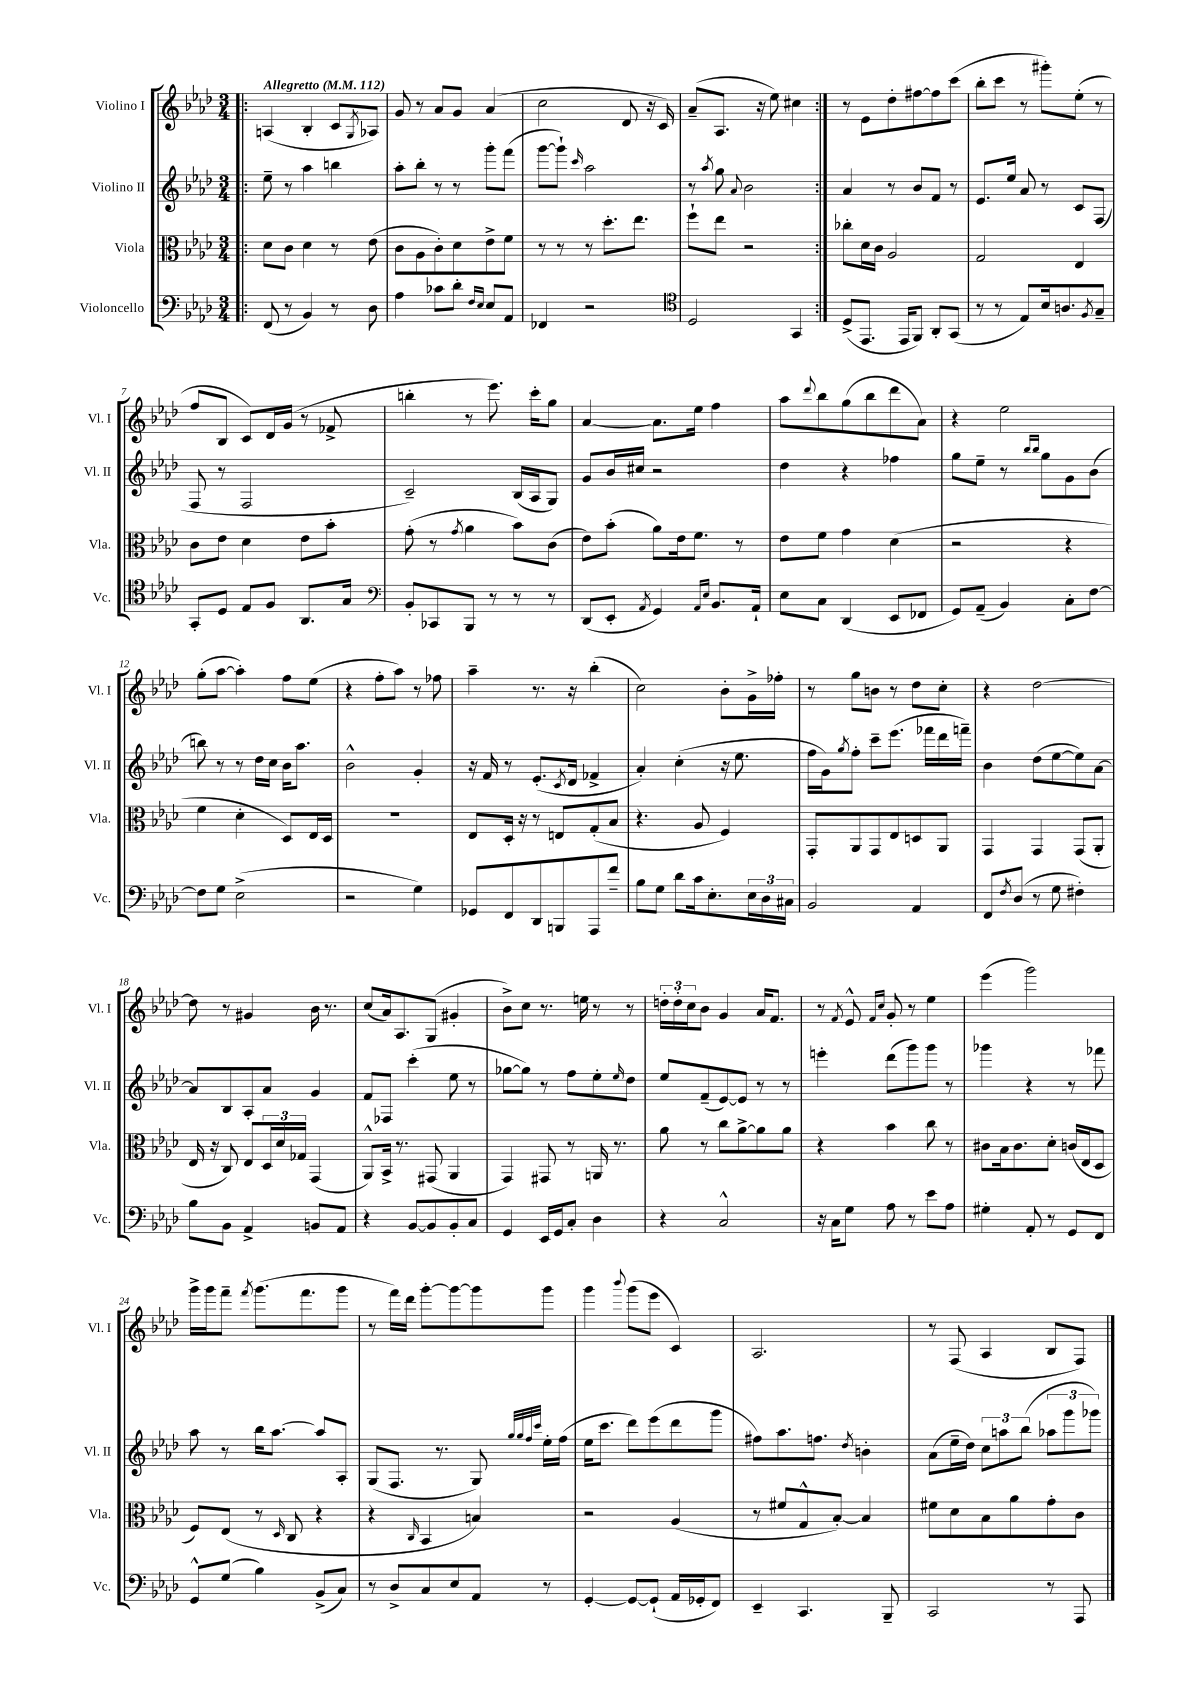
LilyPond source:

<<
\new StaffGroup <<
\new Staff = "s0" \with { instrumentName = "Violino I" shortInstrumentName = "Vl. I" } {
    \clef treble \key aes \major \numericTimeSignature \time 3/4 \tempo "Allegretto" 4 = 112
    \repeat volta 2 { \bar ".|:" a4( bes4-. c'8 \acciaccatura { g8 } aes8) |
    g'8 r8 aes'8 g'8 aes'4( |
    c''2 des'8 r16 c'16) |
    aes'8--( aes8. r16 ees''8) cis''4 | }
    r8 ees'8 des''8-. fis''8~ fis''8 c'''8( |
    bes''8-. c'''8 r8 gis'''8-.) ees''8-.( r8 |
    f''8 bes8 c'8) des'16 g'16( r8 fes'8-> |
    b''4-. r8 ees'''8.) c'''16-. g''8 |
    aes'4~ aes'8. ees''16 f''4 |
    aes''8 \appoggiatura { des'''8 } bes''8 g''8( bes''8 des'''8 aes'8) |
    r4 ees''2 |
    g''8-.( aes''8~ aes''4-.) f''8 ees''8( |
    r4 f''8-. aes''8) r8 fes''8 |
    aes''4-- r8. r16 bes''4-.( |
    c''2) bes'8-. g'16-> fes''16-. |
    r8 g''8 b'8 r8 des''8 c''8-. |
    r4 des''2~ |
    des''8 r8 gis'4 bes'16 r8. |
    c''8( aes'16) aes8. g8( gis'4-. |
    bes'8->) c''8 r8. e''16 r8 r8 |
    \tuplet 3/2 { d''16-. d''16-. c''16 } bes'8 g'4 aes'16 f'8. |
    r8 \acciaccatura { f'8 } ees'8-^ \grace { f'16 c''16 } g'8-. r8 ees''4 |
    ees'''4( g'''2) |
    g'''16-> g'''16 f'''8-- \acciaccatura { f'''8 } g'''8.( f'''8. g'''8 |
    r8 f'''16) des'''16 g'''8~-. g'''8~ g'''8 g'''8 |
    g'''4 \appoggiatura { bes'''8 } g'''8( ees'''8 c'4) |
    aes2. |
    r8 f8( aes4 bes8 f8) \bar "|." |
}
\new Staff = "s1" \with { instrumentName = "Violino II" shortInstrumentName = "Vl. II" } {
    \clef treble \key aes \major \numericTimeSignature \time 3/4
    \repeat volta 2 { \bar ".|:" ees''8-- r8 aes''4 b''4 |
    aes''8-. bes''8-. r8 r8 g'''8-. f'''8( |
    g'''8~ g'''8-!) \grace { c'''16 } aes''2 |
    r8 \acciaccatura { aes''8 } g''8 \appoggiatura { aes'8 } bes'2 | }
    aes'4 r8 bes'8 f'8 r8 |
    ees'8. ees''16 aes'8 r8 c'8 f8( |
    f8 r8 f2 |
    c'2--) bes16( aes16 g8) |
    g'8 bes'16 cis''16 r2 |
    des''4 r4 fes''4 |
    g''8 ees''8-- r8 \grace { bes''16 bes''16 } g''8 g'8 bes'8( |
    b''8) r8 r8 des''16 c''16 bes'16 aes''8. |
    bes'2-^ g'4-. |
    r16 f'16 r8 ees'8.-.( \acciaccatura { c'8 } des'16 fes'4-> |
    aes'4-.) c''4-.( r16 ees''8. |
    f''16 g'16) \acciaccatura { g''8 } f''8-. c'''8-- ees'''8.( fes'''16 des'''16 f'''16--) |
    bes'4 des''8( ees''8~ ees''8) aes'8~ |
    aes'8 bes8 aes8-. aes'8 g'4 |
    f'8 fes8 c'''4-.( ees''8 r8 |
    ges''8~ ges''8) r8 f''8 ees''8-. \grace { ees''16 } des''8 |
    ees''8 f'8--( ees'8~) ees'8 r8 r8 |
    e'''4-. des'''8( g'''8) g'''8 r8 |
    ges'''4 r4 r8 fes'''8 |
    aes''8 r8 bes''16 aes''8.~ aes''8 aes8-. |
    g8( f8. r8. g8) \grace { g''32 g''32 f''32 c'''32 } ees''16-. f''16( |
    ees''16 c'''8. des'''8) ees'''8( des'''8 g'''8 |
    fis''8) aes''8. f''8. \acciaccatura { des''8 } b'4-. |
    aes'8( ees''16-- des''16) \tuplet 3/2 { c''8 a''8 bes''8( } \tuplet 3/2 { aes''8 g'''8 ges'''8) } \bar "|." |
}
\new Staff = "s2" \with { instrumentName = "Viola" shortInstrumentName = "Vla." } {
    \clef alto \key aes \major \numericTimeSignature \time 3/4
    \repeat volta 2 { \bar ".|:" des'8 c'8 des'4 r8 ees'8( |
    c'8 aes8 c'8-.) des'8 ees'8-> f'8 |
    r8 r8 r8 des''8.-. ees''8. |
    f''8-! ees''8 r2 | }
    ces''8-. des'16 c'16 aes2 |
    g2 ees4 |
    c'8 ees'8 des'4 ees'8 bes'8-. |
    g'8-.( r8 \acciaccatura { g'8 } aes'4 bes'8) c'8( |
    ees'8) bes'8-.( aes'8) ees'16 f'8. r8 |
    ees'8 f'8 g'4 des'4( |
    r2 r4 |
    f'4 des'4-. des8) ees16 des16 |
    R2. |
    ees8 des16-. r16 r8 e8 g8-.( bes8 |
    r4. aes8 f4) |
    g,8-. aes,8 g,8 ees8 d8 aes,8 |
    g,4 g,4 g,8( aes,8-. |
    ees16 r16 c8) ees8 \tuplet 3/2 { des16 des'16 ges16 } g,4( |
    aes,8-^) bes,16-> r8. gis,8( aes,4 |
    g,4) gis,8 r8 a,16 r8. |
    aes'8 r8 c''8 aes'8~-> aes'8 aes'8 |
    r4 bes'4 c''8 r8 |
    cis'8 bes16 cis'8. des'8-. c'16( ees16 des8 |
    f8) ees8( r8 \grace { des16 } c8 r4 |
    r4 \grace { c16 } bes,4 b4) |
    r2 aes4( |
    r8 fis'8 g8-^ bes8~-.) bes4 |
    fis'8 des'8 bes8 aes'8 g'8-. c'8 \bar "|." |
}
\new Staff = "s3" \with { instrumentName = "Violoncello" shortInstrumentName = "Vc." } {
    \clef bass \key aes \major \numericTimeSignature \time 3/4
    \repeat volta 2 { \bar ".|:" f,8( r8 bes,4) r8 des8 |
    aes4 ces'8 des'8-. \grace { f16 ees16 } ees8 aes,8 |
    fes,4 r2 |
    \clef tenor des2 g,4 | }
    des8->( ees,8. ees,16 f,8) aes,8-. g,8( |
    r8 r8 ees8) bes16 a8. \acciaccatura { f8 } g8-- |
    g,8-. des8 ees8 f8 aes,8. g16 |
    \clef bass bes,8-. ces,8 bes,,8 r8 r8 r8 |
    des,8( ees,8-. \acciaccatura { aes,8 } g,4) \grace { aes,16 ees16 } bes,8. aes,16-! |
    ees8 c8 des,4( ees,8 fes,8 |
    g,8) aes,8--( bes,4) c8-. f8~ |
    f8 g8 ees2->( |
    r2 g4) |
    ges,8 f,8 des,8 b,,8 aes,,8 f'8-- |
    bes8 g8 des'8 c'16 ees8.-. \tuplet 3/2 { ees16 des16 cis16 } |
    bes,2 aes,4 |
    f,8 \acciaccatura { f8 } des8( r8 g8 fis4-.) |
    bes8 bes,8 aes,4-> b,8 aes,8 |
    r4 bes,8~ bes,8 bes,8-. c8 |
    g,4 ees,16 g,16 c8-. des4 |
    r4 c2-^ |
    r16 c16 g8 aes8 r8 ees'8 aes8 |
    gis4-. aes,8-. r8 g,8 f,8 |
    g,8-^ g8( bes4) bes,8->( c8) |
    r8 des8-> c8 ees8 aes,8 r8 |
    g,4~-. g,8~ g,8-!( aes,16 ges,16-. f,8) |
    ees,4-- c,4. bes,,8-- |
    c,2 r8 aes,,8 \bar "|." |
}
>>
>>
